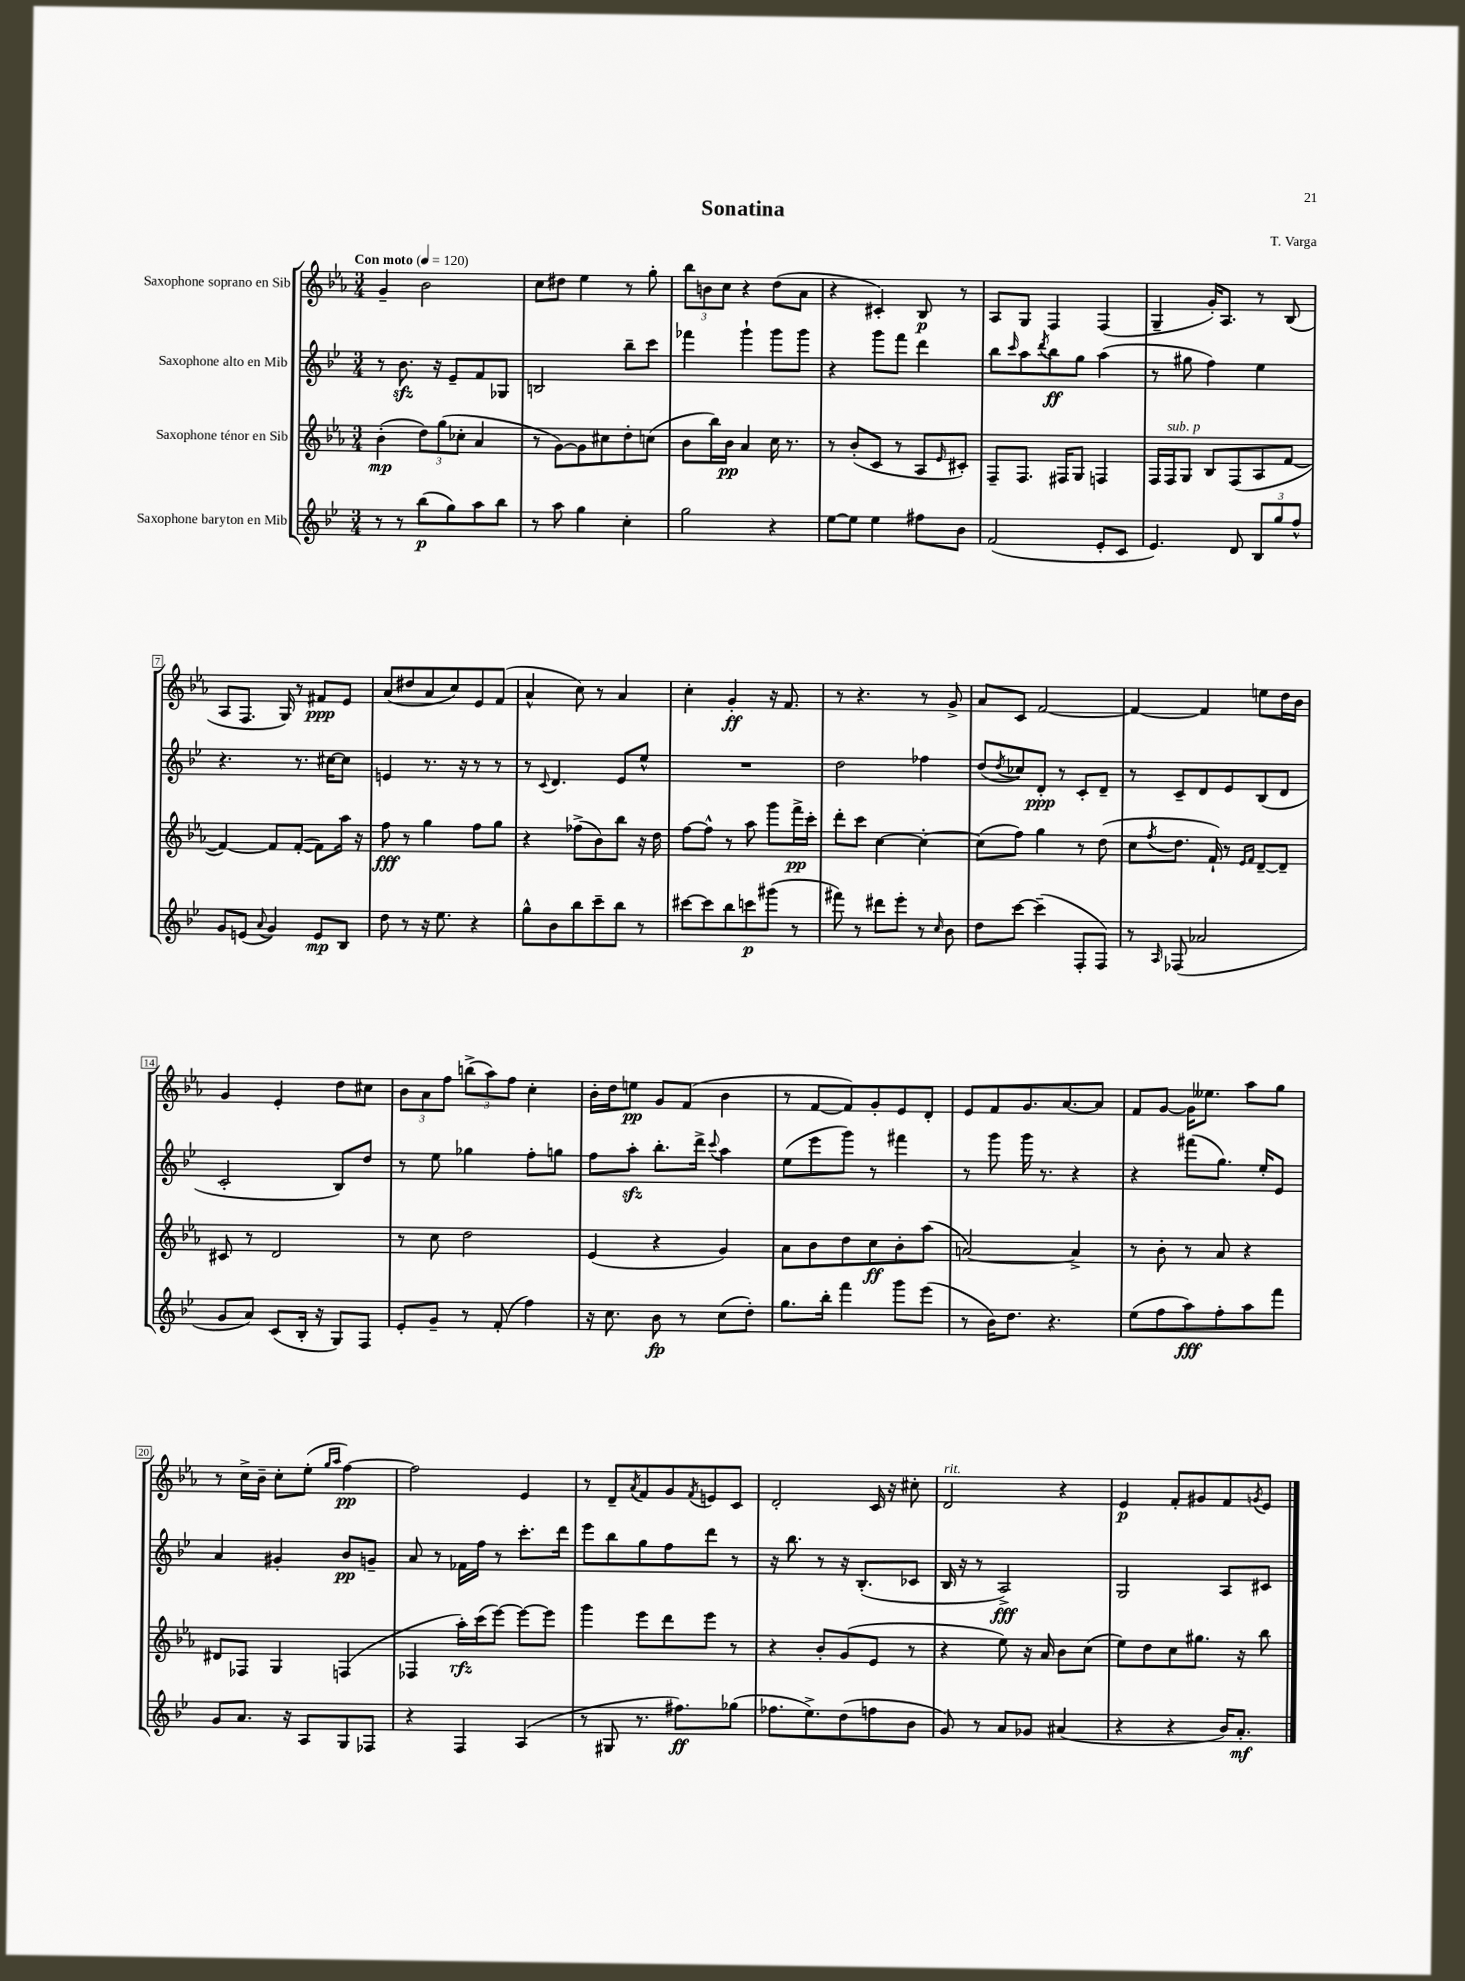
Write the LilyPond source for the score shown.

\header { title = "Sonatina" composer = "T. Varga" }
<<
\new StaffGroup <<
\new Staff = "s0" \with { instrumentName = "Saxophone soprano en Sib" } {
    \clef treble \key ees \major \numericTimeSignature \time 3/4 \tempo "Con moto" 4 = 120
    g'4-- bes'2 |
    c''8 dis''8 ees''4 r8 g''8-. |
    \tuplet 3/2 { bes''8 b'8 c''8 } r4 d''8( aes'8 |
    r4 cis'4-.) bes8\p r8 |
    aes8 g8 f4 f4( |
    g4-- g'16-.) aes8. r8 bes8( |
    aes8 f8. g16) r8 fis'8\ppp ees'8 |
    aes'8( dis''8 aes'8 c''8) ees'8 f'8( |
    aes'4-^ c''8) r8 aes'4 |
    c''4-. g'4-.\ff r16 f'8. |
    r8 r4. r8 g'8-> |
    aes'8 c'8 f'2~ |
    f'4~ f'4 e''8 d''16 bes'16 |
    g'4 ees'4-. d''8 cis''8 |
    \tuplet 3/2 { bes'8 aes'8 f''8 } \tuplet 3/2 { b''8->( aes''8) f''8 } c''4-. |
    bes'16-. d''16 e''8\pp g'8 f'8( bes'4 |
    r8 f'8~ f'8) g'8-. ees'8 d'8-. |
    ees'8 f'8 g'8. aes'8.~ aes'8 |
    f'8 g'8~ g'16 eeses''8. aes''8 g''8 |
    r8 c''16-> bes'16-- c''8-. ees''8-.( \grace { g''16 aes''16 } f''4~\pp) |
    f''2 ees'4 |
    r8 d'8-- \acciaccatura { aes'8 } f'8 g'8 \acciaccatura { f'8 } e'8 c'8 |
    d'2-. c'16 r16 cis''8-. |
    d'2^\markup { \italic "rit." } r4 |
    ees'4\p f'8-. gis'8 f'8 \acciaccatura { g'8 } ees'8 \bar "|." |
}
\new Staff = "s1" \with { instrumentName = "Saxophone alto en Mib" } {
    \clef treble \key bes \major \numericTimeSignature \time 3/4
    r8 bes'8.\sfz r16 ees'8-- f'8 ges8 |
    b2 bes''8-- c'''8 |
    fes'''4 g'''4-! g'''8 g'''8 |
    r4 g'''8 f'''8 d'''4 |
    bes''8 \grace { c'''16 } a''8 \acciaccatura { d'''8 } bes''8\ff g''8 a''4( |
    r8 gis''8 f''4) ees''4 |
    r4. r8. cis''16~ cis''8 |
    e'4 r8. r16 r8 r8 |
    r8 \appoggiatura { c'8 } d'4. ees'8 ees''8-^ |
    R2. |
    d''2 fes''4 |
    d''8( \acciaccatura { d''8 } ces''8) d'8-.\ppp r8 c'8-. d'8-- |
    r8 c'8-- d'8 ees'8 bes8( d'8 |
    c'2-. bes8) d''8 |
    r8 ees''8 ges''4 f''8-. g''8 |
    f''8 a''8-.\sfz bes''8.-. d'''16-> \appoggiatura { c'''8 } a''4 |
    ees''8( ees'''8 g'''8) r8 fis'''4 |
    r8 g'''8 g'''16 r8. r4 |
    r4 fis'''8( g''8.) ees''16-. ees'8 |
    a'4 gis'4-. bes'8\pp g'8-- |
    a'8 r8 fes'16 f''16 r8 c'''8.-. d'''16 |
    ees'''8 bes''8 g''8 f''8 d'''8 r8 |
    r16 bes''8. r8 r16 bes8.-.( ces'8 |
    bes16 r16 r8 a2->\fff) |
    g2 a8 cis'8 \bar "|." |
}
\new Staff = "s2" \with { instrumentName = "Saxophone ténor en Sib" } {
    \clef treble \key ees \major \numericTimeSignature \time 3/4
    bes'4-.\mp( \tuplet 3/2 { d''8) g''8( ces''8-. } aes'4 |
    r8 g'8~) g'8 cis''8 d''8-. c''8( |
    bes'8 bes''16) bes'16\pp aes'4 c''16 r8. |
    r8 bes'8-.( c'8 r8 aes8 \grace { ees'16 } cis'8-.) |
    f8-- f8. fis16 g8 f4 |
    f16 f16^\markup { \italic "sub. p" } g8 bes8 f8( aes8 f'8~ |
    f'4~) f'8 f'8~-.( f'8) aes''16 r16 |
    f''8\fff r8 g''4 f''8 g''8 |
    r4 fes''8->( bes'8) bes''8 r16 d''16 |
    f''8~ f''8-^ r8 aes''8 g'''8 f'''16->\pp c'''16-. |
    d'''8-. c'''8 c''4~ c''4~-. |
    c''8( f''8) g''4 r8 d''8( |
    c''8 \acciaccatura { f''8 } d''8. f'16-!) r8 \grace { ees'16 f'16 } d'8~-- d'8-- |
    cis'8 r8 d'2 |
    r8 c''8 d''2 |
    ees'4( r4 g'4) |
    aes'8 bes'8 d''8 c''8\ff bes'8-. aes''8( |
    a'2~) a'4-> |
    r8 bes'8-. r8 aes'8 r4 |
    dis'8 fes8 g4 f4( |
    fes4 aes''16-.\rfz) c'''16( ees'''8~) ees'''8~ ees'''8 |
    g'''4 ees'''8 d'''8 ees'''8 r8 |
    r4 bes'8-. g'8( ees'8 r8 |
    r4 ees''8) r16 aes'16 bes'8 c''8( |
    ees''8) d''8 c''8 gis''8. r16 bes''8 \bar "|." |
}
\new Staff = "s3" \with { instrumentName = "Saxophone baryton en Mib" } {
    \clef treble \key bes \major \numericTimeSignature \time 3/4
    r8 r8 bes''8\p( g''8) a''8 bes''8 |
    r8 a''8 g''4 c''4-. |
    g''2 r4 |
    ees''8~ ees''8 ees''4 fis''8 bes'8 |
    f'2( ees'8-. c'8 |
    ees'4.) d'8 \tuplet 3/2 { bes8 g''8 f''8-^ } |
    g'8 e'8( \appoggiatura { a'8 } g'4) e'8\mp bes8 |
    d''8 r8 r16 ees''8. r4 |
    g''8-^ bes'8 bes''8 c'''8-- bes''8 r8 |
    cis'''8~ cis'''8 bes''8 c'''8\p gis'''8( r8 |
    fis'''8) r8 dis'''8 ees'''8-. r8 \grace { c''16 } bes'8 |
    d''8 c'''8~ c'''4--( f8-. f8) |
    r8 \grace { a16 } fes8( aes'2 |
    g'8 a'8) c'8( bes16-. r16 g8) f8 |
    ees'8-. g'8-- r8 f'8-.( f''4) |
    r16 c''8. bes'8\fp r8 c''8( d''8-.) |
    g''8. bes''16-. f'''4 g'''8 ees'''8( |
    r8 bes'16) d''8. r4. |
    ees''8( f''8 a''8\fff) f''8-. a''8 f'''8 |
    g'8 a'8. r16 a8 g8 fes8 |
    r4 f4 a4( |
    r8 gis8 r8. fis''8.\ff) ges''8( |
    fes''8. ees''8.->) d''8( f''8 bes'8 |
    g'8) r8 a'8 ges'8 ais'4( |
    r4 r4 bes'16) a'8.-.\mf \bar "|." |
}
>>
>>
\layout { \context { \Score \override BarNumber.stencil = #(make-stencil-boxer 0.1 0.3 ly:text-interface::print) } }
